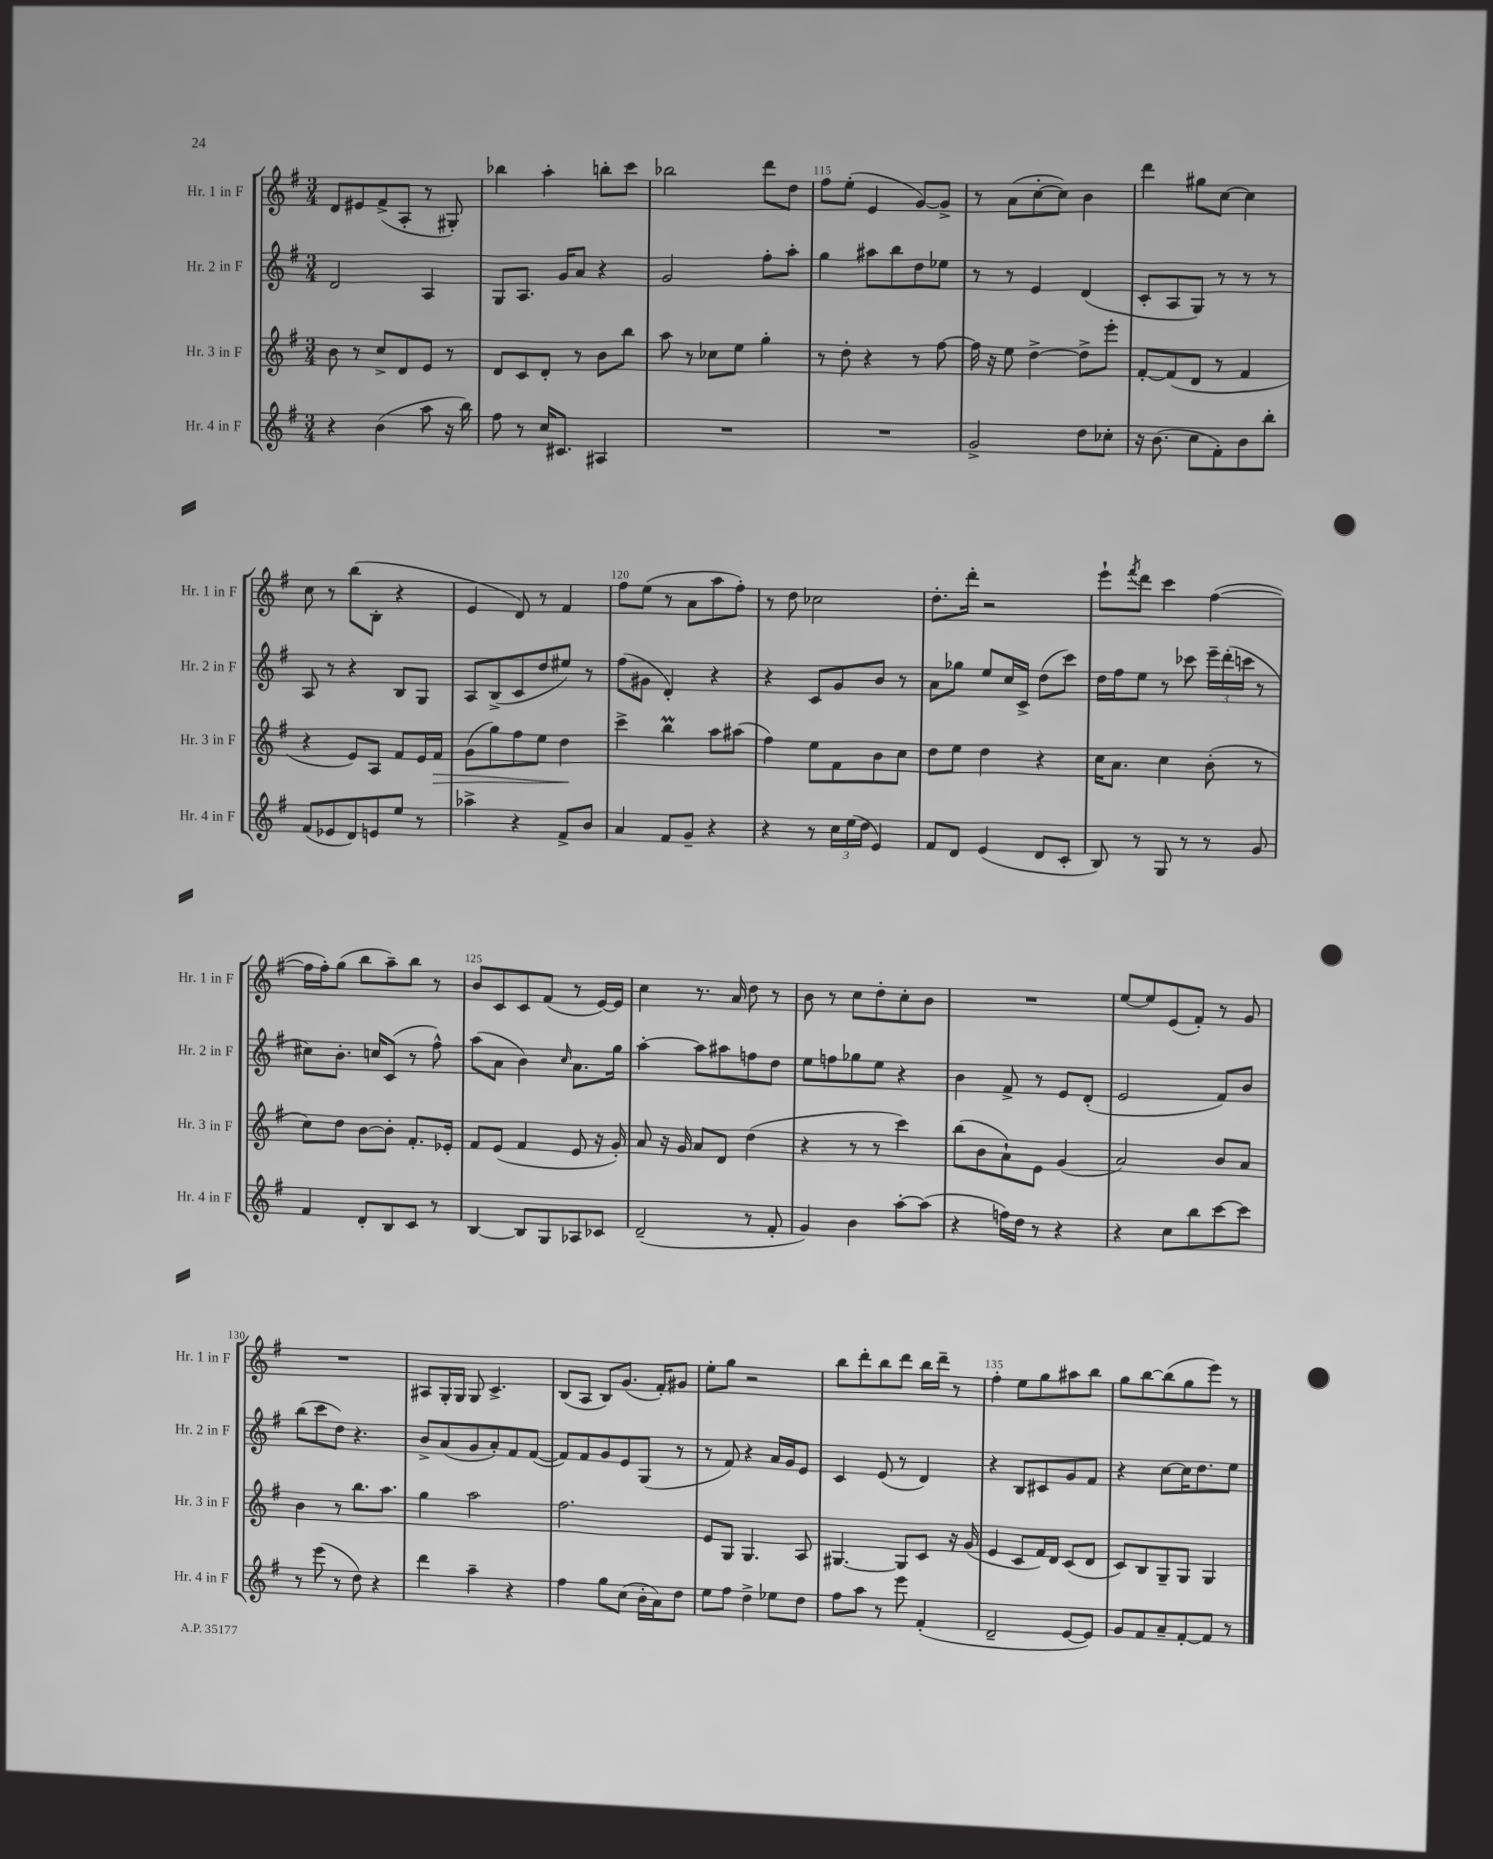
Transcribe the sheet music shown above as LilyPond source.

<<
\new StaffGroup <<
\new Staff = "s0" \with { instrumentName = "Hr. 1 in F" shortInstrumentName = "Hr. 1 in F" } {
    \clef treble \key g \major \numericTimeSignature \time 3/4
    d'8 eis'8 fis'8->( a8-. r8 gis8-.) |
    bes''4 a''4-. b''8-. c'''8 |
    bes''2 d'''8 d''8 |
    fis''8 e''8-.( e'4 g'8~) g'8-> |
    r8 a'8( c''8~-. c''8) b'4 |
    d'''4 gis''8 c''8~ c''4 |
    c''8 r8 b''8( b8-. r4 |
    e'4 d'8) r8 fis'4 |
    fis''8 e''8( r8 a'8 a''8 fis''8-.) |
    r8 d''8 ces''2 |
    d''8.-. d'''16-. r2 |
    e'''8-! \acciaccatura { fis'''8 } d'''8 c'''4 fis''4~( |
    fis''16 fis''16-.) g''8( b''8 a''8--) b''8 r8 |
    b'8 c'8 c'8 fis'8( r8 e'16~) e'16 |
    c''4 r8. a'16 d''8 r8 |
    b'8 r8 c''8 d''8-. c''8-. b'8 |
    R2. |
    e''8~ e''8 e'8( fis'8-.) r8 g'8 |
    R2. |
    ais8 g16-. g16 g8 c'4.-> |
    b8( a8 b8) g'8.( fis'16-.) gis'8 |
    e''8-. g''8 r2 |
    b''8 d'''8-. b''8 d'''8 b''16 d'''16-- r8 |
    fis''4-. e''8 g''8 ais''8 b''8 |
    g''8 b''8~ b''8( g''8 e'''8) r8 \bar "|." |
}
\new Staff = "s1" \with { instrumentName = "Hr. 2 in F" shortInstrumentName = "Hr. 2 in F" } {
    \clef treble \key g \major \numericTimeSignature \time 3/4
    d'2 a4 |
    g8 a8. g'16 a'8 r4 |
    g'2 fis''8-. a''8-. |
    g''4 ais''8 b''8 d''8 ees''8 |
    r8 r8 e'4 d'4( |
    c'8-. a8 g8) r8 r8 r8 |
    a8 r8 r4 b8 g8 |
    a8 b8->( c'8 d''8 eis''8) r8 |
    fis''8( gis'8 d'4-.) r4 |
    r4 c'8 g'8 b'8 r8 |
    a'8 ges''8 e''8 c''16 c'16-> d''8( c'''8) |
    d''16 fis''16 e''8 r8 ces'''8 \tuplet 3/2 { e'''16-- d'''16-.( c'''16 } r8 |
    cis''8) b'8.-. c''16 c'8( r8 fis''8-^) |
    a''8( a'8 b'4) \grace { c''16 } a'8. g''16 |
    a''4~-. a''8 ais''8 f''8 d''8 |
    e''8 f''8 ges''8 e''8 r4 |
    b'4 fis'8-> r8 e'8 d'8-.( |
    e'2 fis'8) b'8 |
    b''8( c'''8 d''8) r4. |
    b'8-> a'8( g'8 a'8-.) fis'8 fis'8~( |
    fis'8) fis'8 g'8 e'8 g8( r8 |
    r8 fis'8) r4 a'16 g'16 e'8 |
    c'4 e'8( r8 d'4) |
    r4 b8 cis'8 g'8 fis'8 |
    r4 c''8~ c''16 d''8. e''8 \bar "|." |
}
\new Staff = "s2" \with { instrumentName = "Hr. 3 in F" shortInstrumentName = "Hr. 3 in F" } {
    \clef treble \key g \major \numericTimeSignature \time 3/4
    b'8 r8 c''8-> d'8 e'8 r8 |
    d'8 c'8 d'8-. r8 b'8 b''8 |
    a''8 r8 ces''8 e''8 g''4-. |
    r8 d''8-. r4 r8 fis''8~ |
    fis''16 r16 e''8 d''4~-> d''8-> e'''8-. |
    fis'8~-. fis'8( d'8 r8 fis'4 |
    r4 e'8) a8 fis'8 e'16 fis'16\> |
    g'8( g''8) fis''8 e''8 d''4\! |
    c'''4-> b''4\prall a''8 ais''8( |
    fis''4) e''8 fis'8 b'8 c''8 |
    d''8 e''8 d''4 r4 |
    c''16 a'8. c''4 b'8-.( r8 |
    c''8) d''8 b'8~ b'8-. fis'8.-. ees'16-. |
    fis'8 e'8( fis'4 e'8 r16 g'16-.) |
    a'8 r16 g'16 a'8 d'8 d''4( |
    r4 r8 r8 c'''4) |
    b''8( b'8 a'8-!) e'8 g'4( |
    a'2) b'8 a'8 |
    b'4 r8 b''8. a''8. |
    g''4 a''2 |
    fis''2. |
    e'8 g8 g4. a8 |
    gis4.~ gis8 c'8 r16 g'16( |
    e'4 c'8 fis'16) d'16 c'8( d'8 |
    c'8) b8 g8-- g8 g4 \bar "|." |
}
\new Staff = "s3" \with { instrumentName = "Hr. 4 in F" shortInstrumentName = "Hr. 4 in F" } {
    \clef treble \key g \major \numericTimeSignature \time 3/4
    r4 b'4( a''8 r16 b''16) |
    fis''8 r8 c''16 cis'8. ais4 |
    R2. |
    R2. |
    g'2-> d''8 ces''8-. |
    r16 b'8.( c''8 fis'8-.) b'8 b''8-. |
    fis'8( ees'8 d'8) e'8 e''8 r8 |
    aes''4-> r4 fis'8-> b'8 |
    a'4 fis'8 g'8-- r4 |
    r4 r8 \tuplet 3/2 { c''16 e''16( d''16 } e'4) |
    fis'8 d'8 e'4( d'8 c'8-. |
    b8) r8 g8 r8 r8 g'8 |
    fis'4 d'8-. b8 c'8 r8 |
    b4~ b8 g8 aes8 ces'8 |
    d'2--( r8 fis'8-. |
    g'4) b'4 a''8~-. a''8( |
    r4 f''16) d''16 r8 r4 |
    r4 c''8 b''8 c'''8~ c'''8 |
    r8 e'''8( r8 d''8) r4 |
    d'''4 a''4-- r4 |
    fis''4 g''8 c''8( b'16-. a'16) d''8 |
    e''8 fis''8 d''4-> ees''8 d''8 |
    fis''8 a''8 r8 e'''8 fis'4-.( |
    d'2-- e'8~ e'8) |
    g'8 fis'8 a'8-- fis'8~-. fis'8 r8 \bar "|." |
}
>>
>>
\layout { \context { \Score currentBarNumber = #112 \override BarNumber.break-visibility = ##(#f #t #t) barNumberVisibility = #(every-nth-bar-number-visible 5) } }
